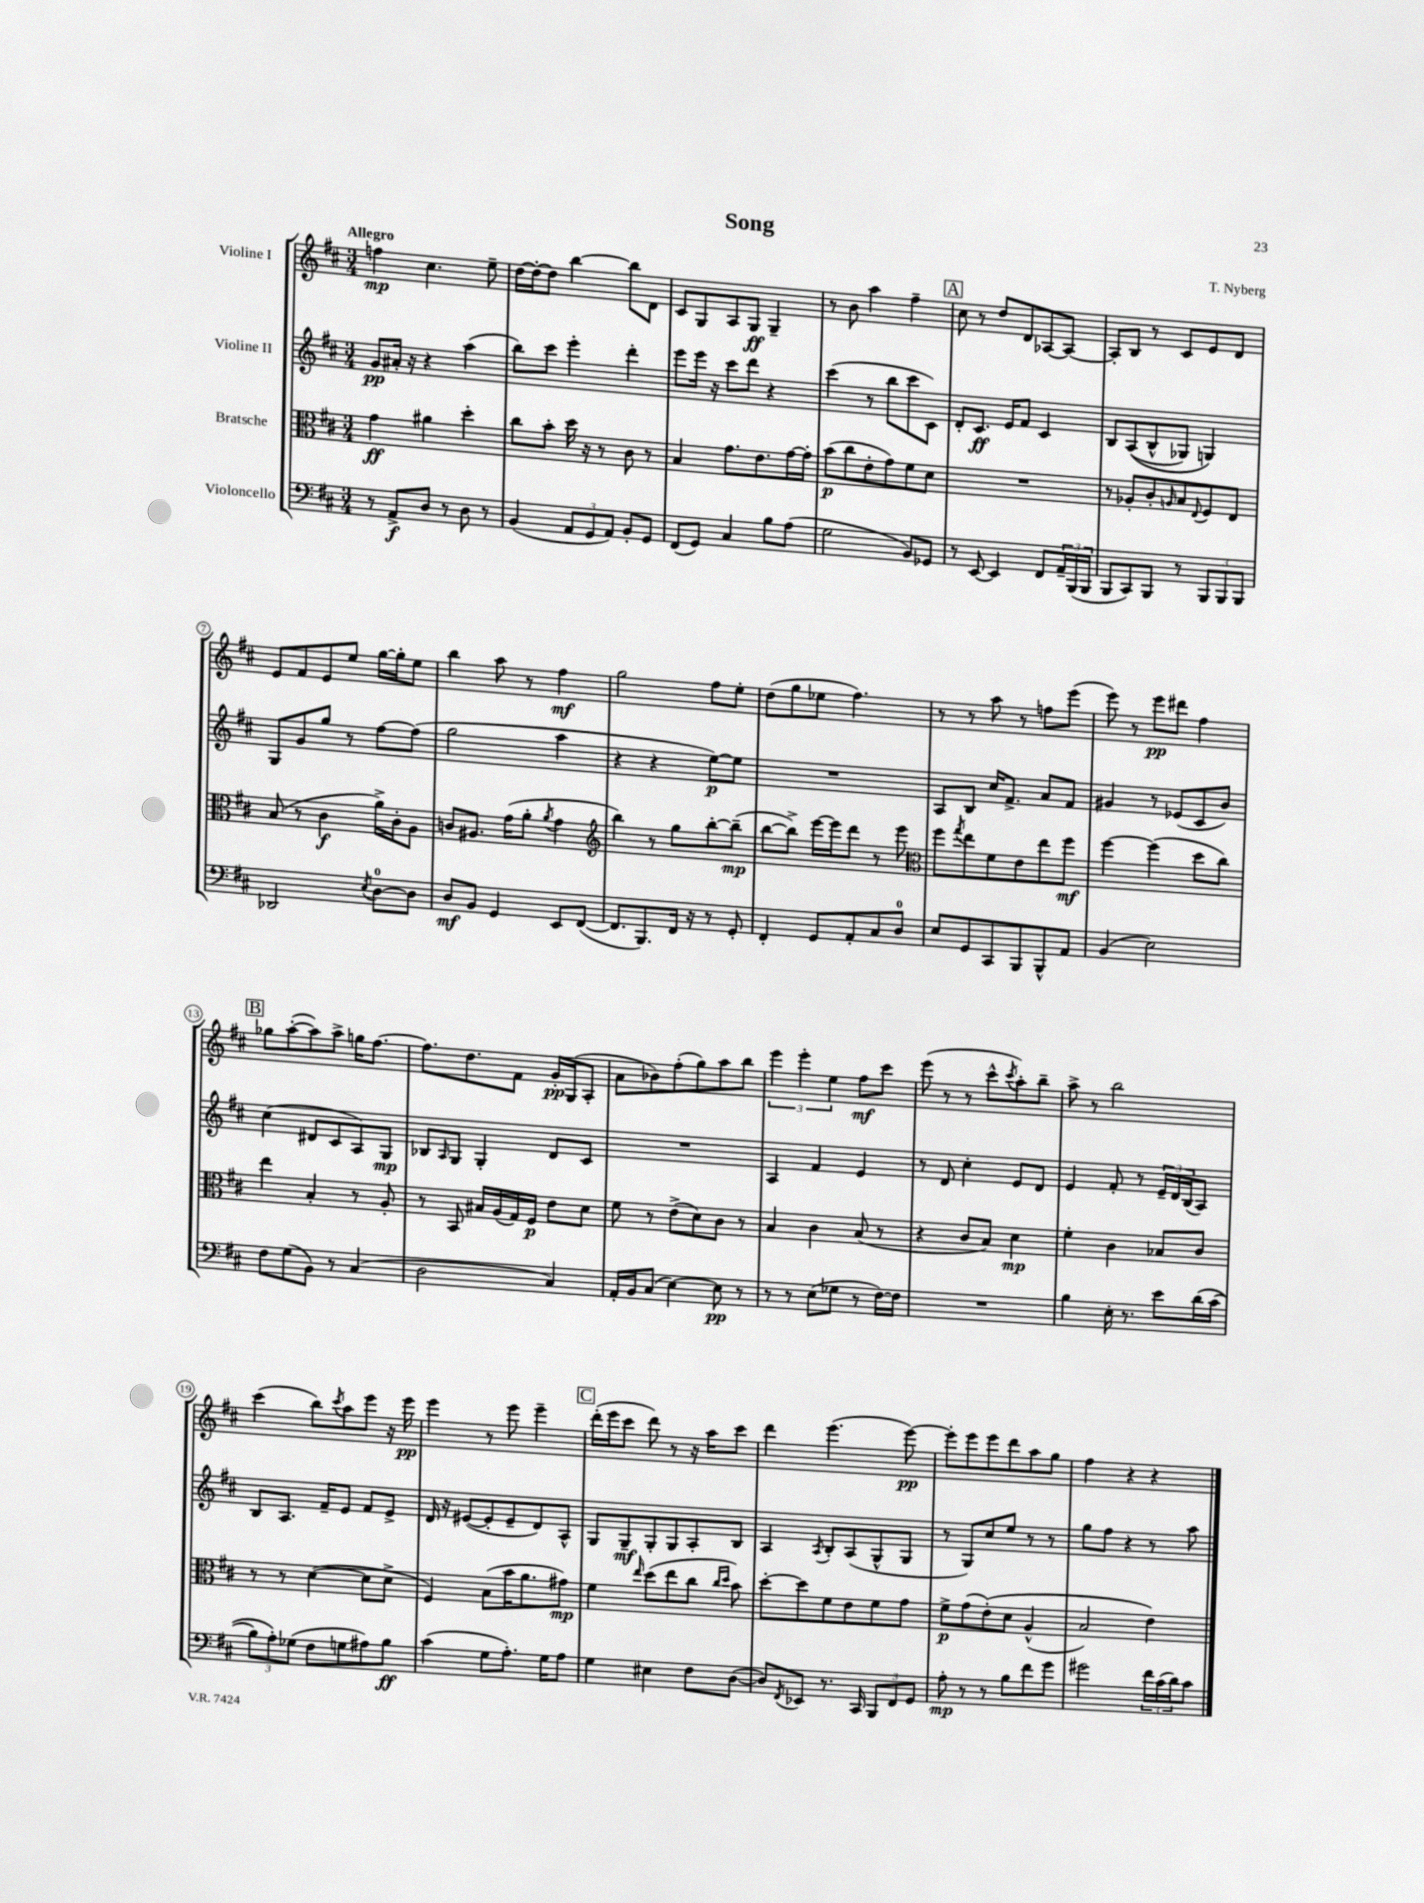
\header { title = "Song" composer = "T. Nyberg" }
<<
\new StaffGroup <<
\new Staff = "s0" \with { instrumentName = "Violine I" } {
    \clef treble \key d \major \numericTimeSignature \time 3/4 \tempo "Allegro"
    f''4\mp cis''4. e''8-- |
    d''16~ d''16~-. d''8 b''4~ b''8 d'8 |
    cis'8 g8 a8 g8\ff g4-- |
    r8 b'8 a''4 fis''4-- |
    \mark \markup { \box "A" } cis''8 r8 d''8 d'8 aes8~ aes8~ |
    aes8-. b8 r8 cis'8 e'8 d'8 |
    e'8 fis'8 e'8 e''8 g''16~ g''16-. e''8 |
    b''4 a''8 r8 fis''4\mf |
    g''2 fis''8 e''8-. |
    d''8( g''8 ees''8 fis''4.) |
    r8 r8 a''8 r8 f''8 e'''8( |
    e'''8) r8 e'''8\pp dis'''8 fis''4 |
    \mark \markup { \box "B" } ges''8 a''8~-.( a''8) a''8-> g''16 fis''8.~ |
    fis''8. d''8. fis'8 g'16-.\pp g16( a8-. |
    a'8 bes'8) fis''8-.( g''8) a''8 b''8 |
    \tuplet 3/2 { e'''4 e'''4-. e''4 } fis''8\mf cis'''8 |
    e'''8( r8 r8 cis'''8-^ \acciaccatura { cis'''8 } a''8-.) b''8-- |
    a''8-> r8 b''2 |
    cis'''4( b''8) \acciaccatura { cis'''8 } a''8 e'''8 r16 e'''16\pp |
    e'''4 r8 e'''8 e'''4-- |
    \mark \markup { \box "C" } d'''16-.( e'''16 cis'''8 d'''8) r8 r16 a''16 cis'''8 |
    d'''4 e'''4.( e'''8~\pp) |
    e'''8-. e'''8 e'''8 d'''8 a''8 g''8 |
    fis''4 r4 r4 \bar "|." |
}
\new Staff = "s1" \with { instrumentName = "Violine II" } {
    \clef treble \key d \major \numericTimeSignature \time 3/4
    g'8\pp ais'16-. r16 r4 a''4( |
    b''8) cis'''8 e'''4-. d'''4-. |
    e'''8 e'''16 r16 cis'''8 d'''8 r4 |
    cis'''4( r8 b''8 cis'''8 cis'8) |
    \mark \markup { \box "A" } d'8-. cis'8.\ff e'16 fis'8 cis'4 |
    b8 a8(\( b8-^ ges8) g4\) |
    g8 g'8 g''8 r8 fis''8~ fis''8( |
    g''2 a''4 |
    r4 r4 e''8~\p) e''8 |
    R2. |
    a8 b8 cis''16 fis'8.-> a'8 fis'8 |
    gis'4 r8 ees'8( cis'8 b'8) |
    \mark \markup { \box "B" } cis''4( dis'8 cis'8 a8) g8\mp |
    bes8 \grace { a16 } g8 g4-. d'8 cis'8 |
    R2. |
    a4 fis'4 e'4 |
    r8 d'8 cis''4-. e'8 d'8 |
    e'4 fis'8-. r8 \tuplet 3/2 { e'16-- d'16 b16( } a8) |
    b8 a8. fis'16-- e'8 fis'8 e'8-> |
    d'16 r16 eis'8~( eis'8-. eis'8-- d'8) a8-^ |
    \mark \markup { \box "C" } g8 g8--\mf g8-. g8 a8-. b8 |
    a4 \acciaccatura { a8 } b8-. a8( g8-^ g8 |
    r8 g8) cis''8 e''8 r8 r8 |
    g''8 fis''8 r4 r8 a''8 \bar "|." |
}
\new Staff = "s2" \with { instrumentName = "Bratsche" } {
    \clef alto \key d \major \numericTimeSignature \time 3/4
    g'4\ff ais'4 d''4-. |
    cis''8 b'8-. d''16 r16 r8 cis'8 r8 |
    b4 g'8. e'8. g'16~ g'16-. |
    b'8\p( cis''8 e'8-. g'8) fis'8 d'8 |
    \mark \markup { \box "A" } R2. |
    r8 aes8-. cis'8-. \grace { a16 } b8 \appoggiatura { e8 } fis8 e8 |
    b8( r8 cis'4\f a'16->) cis'16-. a8 |
    c'8 ais8. g'16( a'8-. \acciaccatura { a'8 } g'4 |
    \clef treble b''4) r8 g''8 b''8~-. b''8--\mp( |
    b''8~ b''8->) e'''16~ e'''16 d'''8 r8 e'''8 |
    \clef alto fis''8 \acciaccatura { g''8 } e''8 fis'8 e'8 e''8 fis''8\mf |
    fis''4~ fis''4( d''8 cis''8) |
    \mark \markup { \box "B" } e''4 b4-. r8 a8-. |
    r8 b,8 bis16 a16( g16) fis16\p e'8 d'8 |
    fis'8 r8 e'8->( d'8) cis'8 r8 |
    b4 cis'4 b8( r8 |
    r4 cis'8 b8) d'4\mp |
    fis'4-. cis'4 bes8 cis'8 |
    r8 r8 d'4~( d'8 d'8-> |
    fis4) b8( b'16 a'8. gis'8\mp) |
    \mark \markup { \box "C" } fis'4 \grace { e''16 } d''8( e''8 cis''8 \grace { cis''16 d''16 } b'8) |
    d''8~-. d''8 fis'8 e'8 fis'8 g'8 |
    fis'8->\p g'8( e'8-.)\( d'8 a4-^( |
    b2) e'4\) \bar "|." |
}
\new Staff = "s3" \with { instrumentName = "Violoncello" } {
    \clef bass \key d \major \numericTimeSignature \time 3/4
    r8 a,8->\f d8 r8 d8 r8 |
    b,4( \tuplet 3/2 { a,8 g,8 a,8) } b,8-. g,8 |
    fis,8( g,8) cis4 b8 a8( |
    g2 b,8) ges,8 |
    \mark \markup { \box "A" } r8 e,8~ e,4 fis,8 \tuplet 3/2 { a,16-- b,,16( b,,16 } |
    b,,8 cis,8) b,,8 r8 \tuplet 3/2 { b,,8 b,,8 b,,8 } |
    des,2 \acciaccatura { e8 } d8-0~ d8 |
    d8\mf b,8 g,4 e,8 fis,8~( |
    fis,8. b,,8.) fis,16 r16 r8 g,8-. |
    fis,4-. g,8 a,8-. cis8 d8-0 |
    e8 g,8 cis,8 b,,8 b,,8-^ a,8 |
    b,4( e2) |
    \mark \markup { \box "B" } fis8 g8( b,8) r8 cis4( |
    d2 cis4) |
    a,16-. b,16 cis8( e4~) e8\pp r8 |
    r8 r8 e8( ges8 r8 fis16~) fis16 |
    R2. |
    b4 e16-. r8. e'8 d'16\( cis'16( |
    \tuplet 3/2 { b8) a8-.\) ges8( } fis8 g8 ais8) b8\ff |
    cis'4( g8 a8.-.) g16 a8 |
    \mark \markup { \box "C" } g4 eis4 fis8 d8~( |
    d8) \acciaccatura { fis,8 } ees,8 r8. cis,16 \tuplet 3/2 { b,,8 fis,8 g,8 } |
    a8-.\mp r8 r8 b8 fis'8 g'8 |
    gis'2 \tuplet 3/2 { fis'16 cis'16( d'16) } cis'8 \bar "|." |
}
>>
>>
\layout { \context { \Score \override BarNumber.stencil = #(make-stencil-circler 0.1 0.3 ly:text-interface::print) } }
